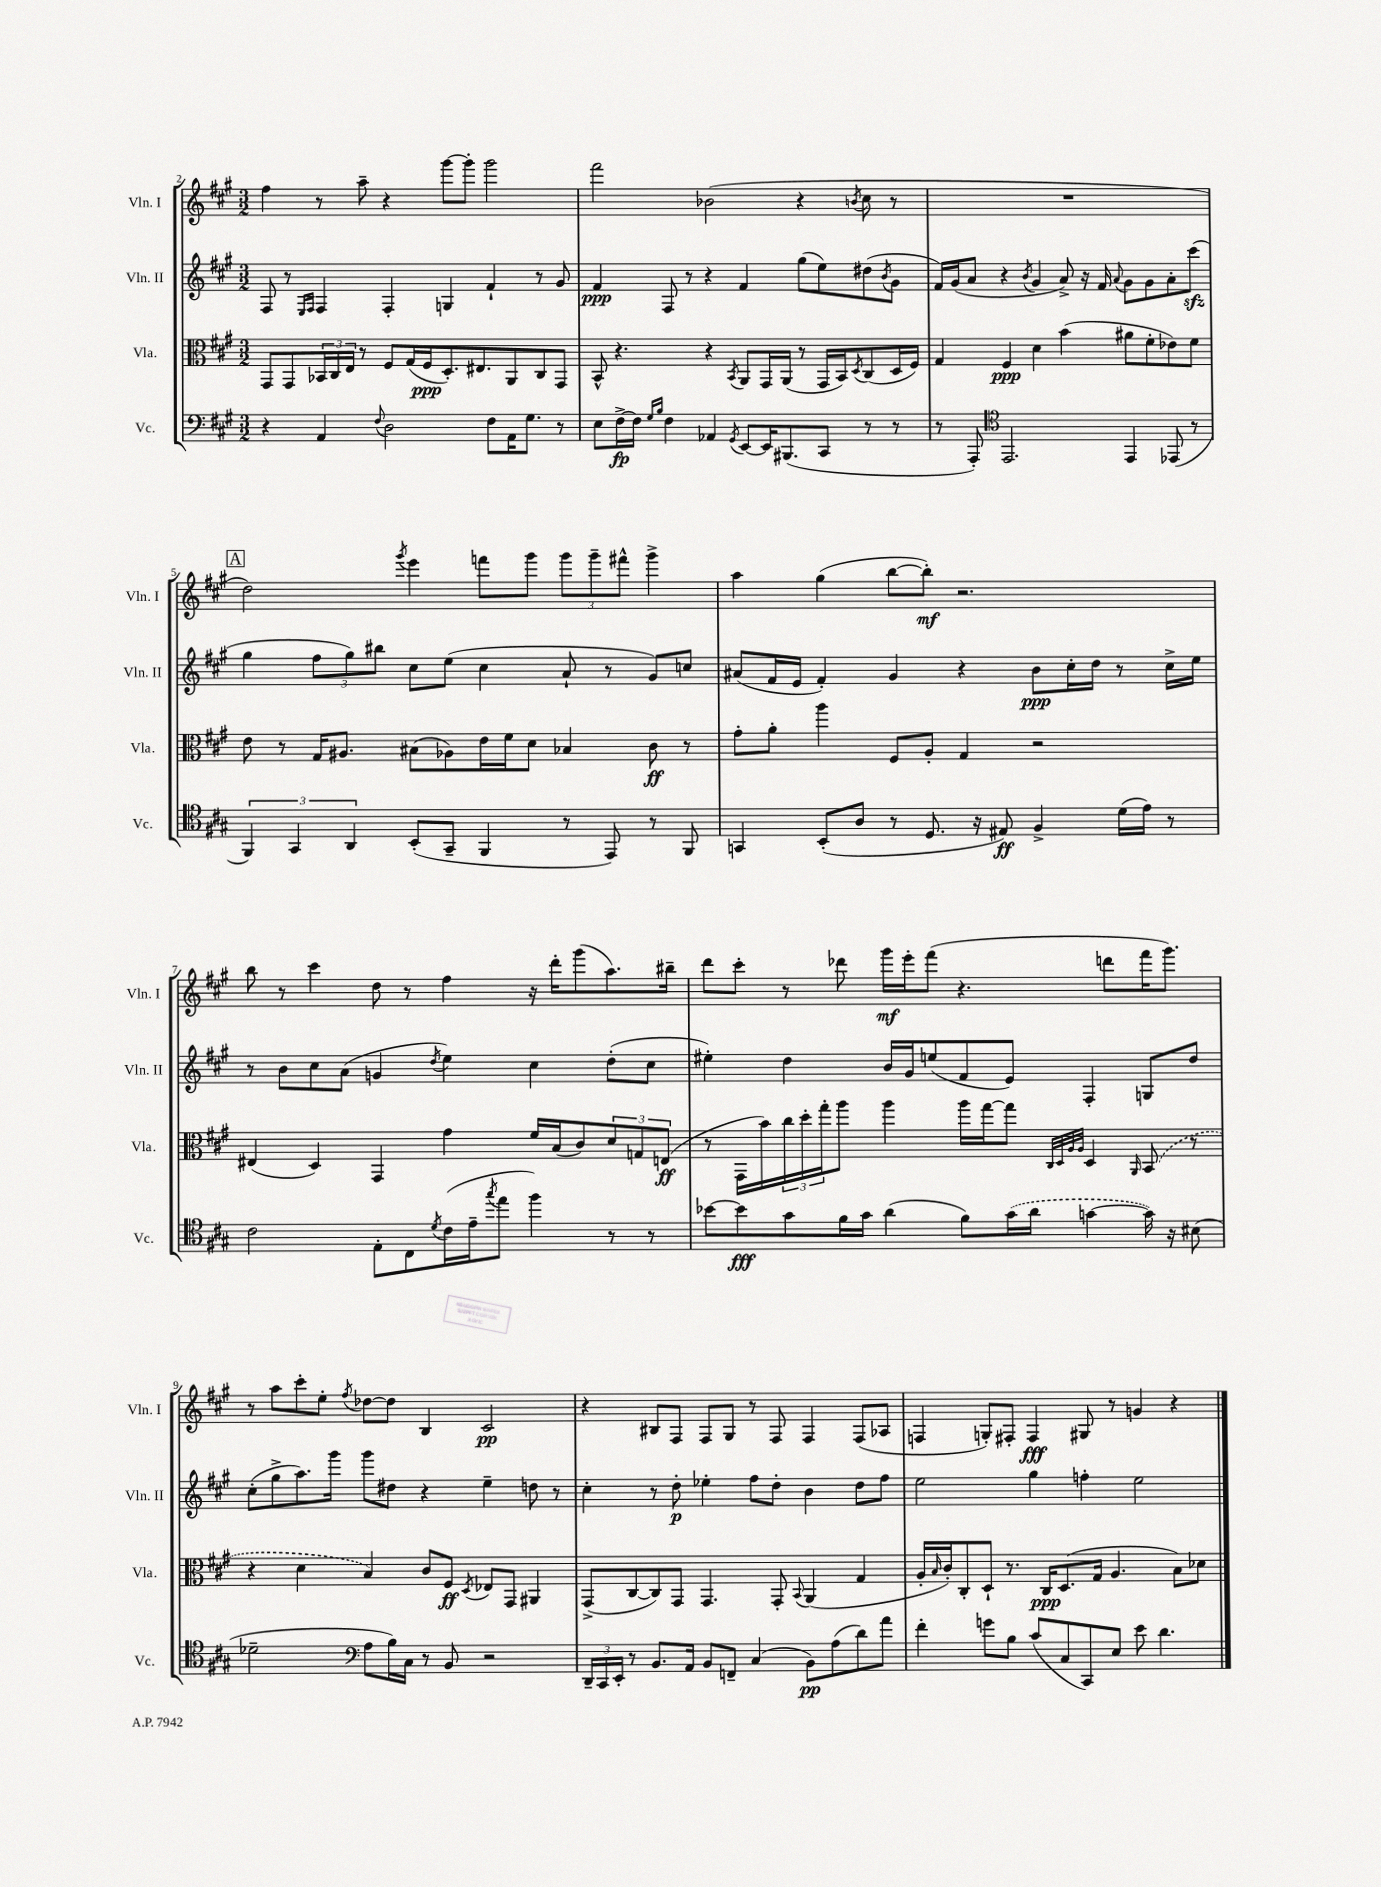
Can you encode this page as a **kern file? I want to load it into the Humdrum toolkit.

**kern	**kern	**kern	**kern
*staff4	*staff3	*staff2	*staff1
*clefF4	*clefC3	*clefG2	*clefG2
*k[f#c#g#]	*k[f#c#g#]	*k[f#c#g#]	*k[f#c#g#]
*M3/2	*M3/2	*M3/2	*M3/2
4r	8GG#/L	8F#/	4ff#\
.	8GG#/	8r	.
.	.	16qqE/LL	.
.	.	16qqF#/JJ	.
4AA/	24BB-/L	4F#/	8r
.	24C#/	.	.
.	24E/JJ	.	.
.	8r	.	8aa~\
8qqF#/	.	.	.
2D\	8F#/L	4F#'/	4r
.	(16G#/L	.	.
.	16F#/J	.	.
.	8.D'/)	4G/	[8ggg#\L
.	.	.	8ggg#'\]J
.	8.E#/	.	.
8F#\L	.	4f#`/	2ggg#\
16AA\K	8AA/	.	.
8.G#\J	.	.	.
.	8C#/	8r	.
8r	8GG#/J	8g#/	.
=	=	=	=
8E\L	8BB^^/	4f#/	2fff#\
[16F#^\L	4.r	.	.
16F#\]JJ	.	.	.
16qqG#/LL	.	.	.
16qqB/JJ	.	.	.
4F#\	.	8F#/	.
.	.	8r	.
4AA-/	4r	4r	(2b-\
8qGG#/	8qBB/	.	.
[8EE/L	8AA/L	4f#/	.
16EE/]K	16GG#/L	.	.
(8.BBB#/	(16AA/JJ	.	.
.	8r	(8gg#\L	4r
8CC#/J	16GG#/LL	8ee\)	.
.	16BB/J)	.	.
.	8qD/	.	8qb/
8r	(8C#/	(8dd#\	8cc#\
.	.	8qb/	.
8r	16D/L	8g#\J	8r
.	16F#/JJ)	.	.
=	=	=	=
8r	4G#/	16f#/LL)	1.r
.	.	(16g#/J	.
8AAA'/)	.	8a/J	.
*clefC4	*	*	*
2.EE/	4F#/	4r	.
.	.	8qb/	.
.	4d\	4g#/	.
.	(4b\	8a^/)	.
.	.	16r	.
.	.	16f#/	.
.	.	8qqa/	.
4EE/	8a#\L	8g#\L	.
.	8f#'\	8g#\	.
(8EE-/	8e-\)	8a'\	.
8r	8f#\J	(8ccc#\J	.
=	=	=	=
6FF#/)	8e\	4gg#\	2dd\)
.	8r	.	.
6GG#/	.	.	.
.	16G#/LK	12ff#\L	.
.	8.A#/J	.	.
6AA/	.	12gg#\)	.
.	.	12bb#\J	.
.	.	.	8qggg#/
(8BB'/L	(8B#\L	8cc#\L	4eee\
8GG#~/J	8A-\)	(8ee\J	.
4FF#/	16e\L	4cc#\	8fff\L
.	16f#\J	.	.
.	8d\J	.	8ggg#\J
8r	4B-/	8a`/	12ggg#\L
.	.	.	12ggg#~\
8EE/)	.	8r	.
.	.	.	12fff#^^\J
8r	8c#\	8g#/L)	4ggg#^\
8FF#/	8r	8cc/J	.
=	=	=	=
4GG/	8g#'\L	(8a#/L	4aa\
.	8a'\J	16f#/L	.
.	.	16e/JJ	.
(8BB'/L	4aa\	4f#'/)	(4gg#\
8A/J	.	.	.
8r	8F#/L	4g#/	[8bb\L
8.D/	8A'/J	.	8bb'\]J)
.	4G#/	4r	2.r
16r	.	.	.
8E#/)	.	.	.
4F#^/	2r	8b\L	.
.	.	16cc#'\L	.
.	.	16dd\JJ	.
(16d\LL	.	8r	.
16e\JJ)	.	.	.
8r	.	16cc#^\LL	.
.	.	16ee\JJ	.
=	=	=	=
2c#\	(4E#/	8r	8bb\
.	.	8b\L	8r
.	4D/)	8cc#\	4ccc#\
.	.	(8a\J	.
8E'\L	4GG#/	4g/	8dd\
8C#\	.	.	8r
8qd/	.	8qdd/	.
(16c#\L	4g#\	4ee\)	4ff#\
16e~\J	.	.	.
8qgg#/	.	.	.
8ee\J	.	.	.
4ff#\)	16f#/LL	4cc#\	16r
.	(16B/J	.	16ddd'\LK
.	8c#/)	.	(8ggg#\
8r	12d/	(8dd'\L	8.aa\)
.	12G/	.	.
8r	.	8cc#\J	.
.	(12E/J	.	.
.	.	.	16bb#~\Jk
=	=	=	=
[8b-\L	8r	4ee#'\)	8ddd\L
8b-\]	16GG#\LL	.	8ccc#'\J
.	16b\)	.	.
8g#\	24cc#\	4dd\	8r
.	24dd'\	.	.
.	24gg#'\J	.	.
16f#\L	8aa\J	.	8ddd-\
16g#\JJ	.	.	.
(4a\	4aa\	16b/LL	16ggg#\LL
.	.	16g#/J	16eee'\J
.	.	(8ee/	(8fff#\J
8f#\L)	16aa\LL	8f#/	4.r
.	[16gg#\J	.	.
(16g#\L	8gg#\]J	8e/J)	.
16a\JJ	.	.	.
.	32qqC#/LLL	.	.
.	32qqD/	.	.
.	32qqA/	.	.
.	32qqA/JJJ	.	.
[4g\	4D/	4F#'/	.
.	.	.	8ddd\L
.	16qqAA/	.	.
16g\])	(8BB/	8G/L	16fff#\K
16r	.	.	8.ggg#\J)
(8B#\	8r	8dd/J	.
=	=	=	=
2d-~\	4r	(8cc#'\L	8r
.	.	8gg#^\	8aa\L
.	4d\	8.aa\)	8ccc#'\
.	.	.	8ee'\J
.	.	16ggg#\Jk	.
*clefF4	*	*	*
.	.	.	8qff#/
8A\L	4B/)	8ggg#\L	[8dd-\L
16B\L)	.	8dd#\J	8dd-\]J
16C#\JJ	.	.	.
8r	8c#/L	4r	4B/
8BB/	8F#/J	.	.
.	8qD/	.	.
2r	8E-/L	4ee~\	2c#/
.	8GG#/J	.	.
.	4AA#/	8dd\	.
.	.	8r	.
=	=	=	=
24DD~/LL	(8GG#^/L	4cc#'\	4r
24CC#/	.	.	.
24EE'/JJ	.	.	.
8r	[8C#/	.	.
8.BB/L	8C#/])	8r	8B#/L
.	8GG#/J	8dd'\	8F#/J
16AA/Jk	.	.	.
8BB/L	4.GG#/	4ee-'\	8F#/L
8FF~/J	.	.	8G#/J
(4C#/	.	8ff#\L	8r
.	8GG#'/	8dd'\J	8F#/
.	8qqBB/	.	.
8BB\L)	(4AA/	4b\	4F#/
(8A\	.	.	.
8d\)	4G#/	8dd\L	(8F#/L
8a\J	.	8ff#\J	8A-/J
=	=	=	=
4f#'\	16A'/LL	2ee\	4F/
.	16qqB/	.	.
.	16c#'/J)	.	.
.	8C#'/	.	.
8g\L	8D`/J	.	8G'/L)
8B\J	8.r	.	8F#'/J
(8c#/L	.	4gg#\	4F#/
.	16C#/LK	.	.
8C#/	(8.D/	.	.
8CC#/)	.	4ff'\	8G#/
.	16G#/Jk	.	.
8E/J	4.A/	.	8r
8e\	.	2ee\	4g/
4.d\	.	.	.
.	8B\L)	.	4r
.	8d-\J	.	.
==	==	==	==
*-	*-	*-	*-
